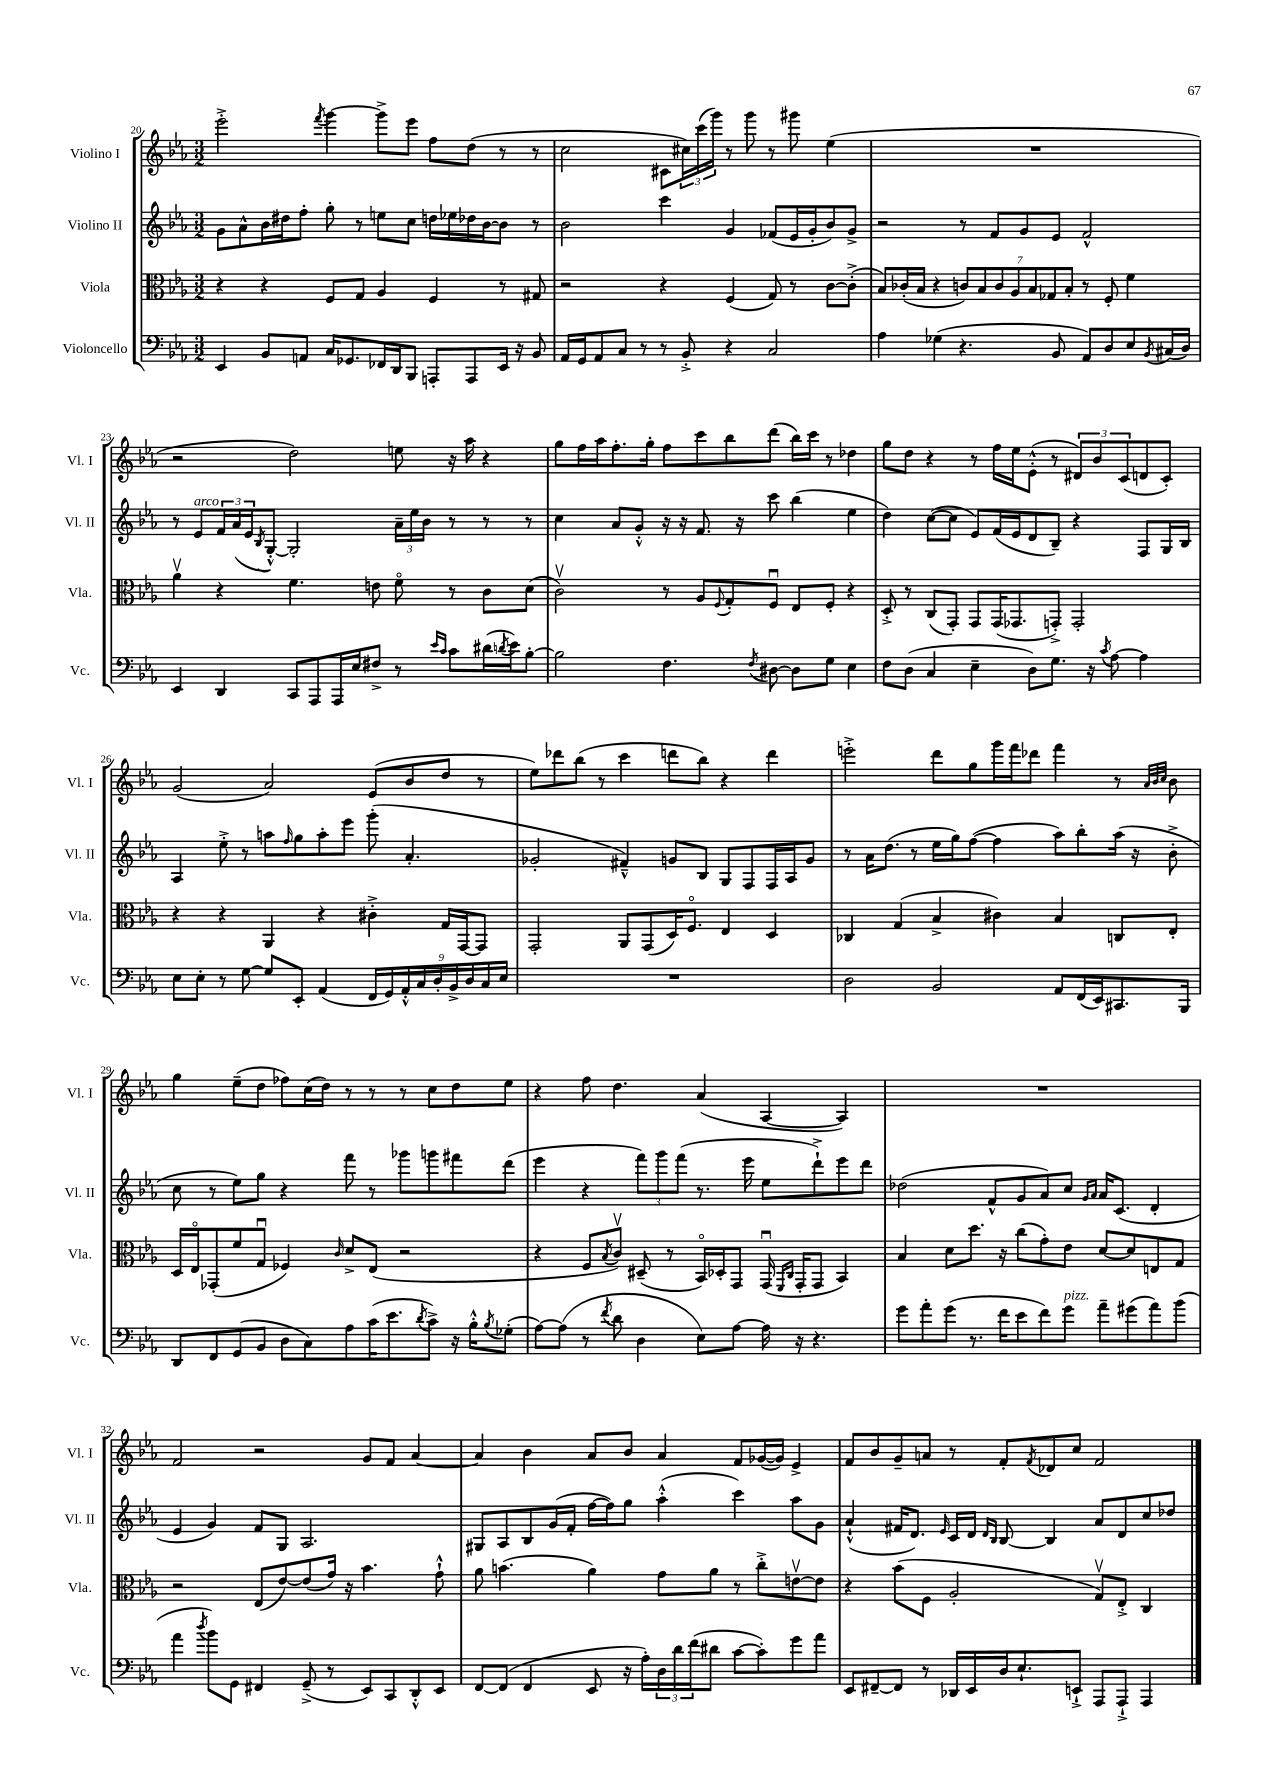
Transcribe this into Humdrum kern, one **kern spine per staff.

**kern	**kern	**kern	**kern
*part4	*part3	*part2	*part1
*staff4	*staff3	*staff2	*staff1
*I"Violoncello	*I"Viola	*I"Violino II	*I"Violino I
*I'Vc.	*I'Vla.	*I'Vl. II	*I'Vl. I
*clefF4	*clefC3	*clefG2	*clefG2
*k[b-e-a-]	*k[b-e-a-]	*k[b-e-a-]	*k[b-e-a-]
*M3/2	*M3/2	*M3/2	*M3/2
=20	=20	=20	=20
4EE-/	4r	8g\L	2eee-'^\
.	.	8a-^^\	.
8BB-/L	4r	16b-\L	.
.	.	16dd#X\J	.
8AAn/J	.	8ff'\J	.
.	.	.	8qfff/
16C/KL	8F/L	8gg'\	[4ggg\
8.GG-X/	.	.	.
.	8G/J	8r	.
16FF-X/L	4A-/	8een\L	8ggg^\L]
16DD/J	.	.	.
8BBB-/J	.	8cc\J	8eee-\J
8AAAn'/L	4F/	16ddn\LL	8ff\L
.	.	16ee-X\	.
8AAA/	.	16dd-X\	(8dd\J
.	.	[16b-\J	.
16EE-/Jk	8r	8b-\J]	8r
16r	.	.	.
8BB-/	8G#X/	8r	8r
=21	=21	=21	=21
16AA-/LL	2r	2b-\	2cc\
16GG/J	.	.	.
8AA-/	.	.	.
8C/J	.	.	.
8r	.	.	.
8r	4r	4ccc\	8c#X\L
8BB-'^/	.	.	24cc#X\L)
.	.	.	(24ccc\
.	.	.	24ggg\JJ)
4r	(4F/	4g/	8r
.	.	.	8ggg\
2C/	8G/)	(8f-X/L	8r
.	8r	16e-/L	8ggg#X\
.	.	16g'/J	.
.	[8c\L	8b-/)	(4ee-\
.	(8c'^\J]	8g^/J	.
=22	=22	=22	=22
4A-\	8B-/L)	2r	1.r
.	(16c-X'/L	.	.
.	16B-/JJ	.	.
(4G-X\	4r	.	.
4.r	14cn/L)	8r	.
.	14B-/	.	.
.	.	8f/L	.
.	14c/	.	.
.	14A-/	.	.
.	.	8g/	.
.	14B-/	.	.
.	14G-X/	.	.
8BB-/	.	8e-/J	.
.	14B-'/J	.	.
8AA-/L)	8r	2f^^/	.
8D/	8F'/	.	.
8E-/	4f\	.	.
8qBB-/	.	.	.
(16C#X/L	.	.	.
16D/JJ)	.	.	.
!!LO:LB:g=z
=23	=23	=23	=23
4EE-/	4a-v\	8r	2r
!	!	!LO:TX:a:i:t=arco	!
.	.	8e-/L	.
4DD/	4r	24f/L	.
.	.	(24a-/	.
.	.	24e-/J	.
.	.	8qB-/	.
.	.	[8G'^^/J)	.
8CC/L	4.f\	2G'/]	2dd\)
8AAA-/	.	.	.
16AAA-/L	.	.	.
16E-/J	.	.	.
8F#X^/J	8en\	.	.
8r	8f\	24a-~\LL	8een\
.	.	24ee-\	.
.	.	24b-\JJ	.
16qqe-/LL	.	.	.
16qqc/JJ	.	.	.
8c\L	8r	8r	16r
.	.	.	16aa-\
(16d#X\L	8c\L	8r	4r
8qdn/	.	.	.
16e-\J)	.	.	.
[8B-'\J	(8d\J	8r	.
=24	=24	=24	=24
2B-\]	2cv\)	4cc\	8gg\L
.	.	.	16ff\L
.	.	.	16aa-\J
.	.	8a-/L	8.ff'\
.	.	8g'^^/J	.
.	.	.	16gg'\Jk
4.F\	8r	16r	8ff\L
.	.	16r	.
.	8A-/L	8.f/	8ccc\
.	8qqF/	.	.
.	8G'/	.	8bb-\
.	.	16r	.
8qF/	.	.	.
[8D#X\	8Fu/J	8ccc\	(8ddd\J
8D#\L]	8E-/L	(4bb-\	16bb-\LL)
.	.	.	16ccc\JJ
8G\J	8F'/J	.	8r
4E-\	4r	4ee-\	4dd-X\
=25	=25	=25	=25
8F\L	8D'^/	4dd\)	8gg\L
(8D\J	8r	.	8dd\J
4C/	(8C/L	([8cc\L	4r
.	8GG'/J)	8cc\J]	.
4E-~\	8GG/L	8e-/L)	8r
.	(16GG/K	(16f/L	16ff\LL
.	8.GG-X/	16e-/J	16ee-\J
8D\L)	.	8d/	(8e-'^^\J
8.G\J	8GGn'^/J)	8B-~/J)	8r
.	2GG'/	4r	12d#X/L)
16r	.	.	.
.	.	.	12b-/
8qc/	.	.	.
[8A-\	.	.	.
.	.	.	(12c/
4A-\]	.	8F/L	8dn/
.	.	16G/L	8c'/J)
.	.	16B-/JJ	.
!!LO:LB:g=z
=26	=26	=26	=26
8E-\L	4r	4A-/	(2g/
8E-'\J	.	.	.
8r	4r	8ee-'^\	.
[8G\	.	8r	.
8G/L]	4AA-/	8aan\L	2a-/)
.	.	16qqff/	.
8EE-'/J	.	8gg\	.
(4AA-/	4r	8aa'\	.
.	.	8eee-\J	.
18FF/LL	4c#X'^\	(8ggg'\	(8e-/L
18GG/)	.	.	.
18AA-'^^/	.	.	.
.	.	4.a-'/	8b-/
18C/	.	.	.
18D'/	.	.	.
.	16G/LL	.	8dd/J
18BB-^/	.	.	.
.	[16GG/J	.	.
18D/	.	.	.
.	8GG/J]	.	8r
18C/	.	.	.
18E-/JJ	.	.	.
=27	=27	=27	=27
1.r	2GG'/	2g-X'/	8ee-\L)
.	.	.	8ddd-X\
.	.	.	(8bb-\J
.	.	.	8r
.	8AA-/L	4f#X~^^/)	4ccc\
.	(8GG/	.	.
.	16D/K)	8gn/L	8dddn\L
.	8.F/J	.	.
.	.	8B-/J	8bb-\J)
.	4E-/	8G/L	4r
.	.	8F/	.
.	4D/	16F/L	4ddd\
.	.	16A-/J	.
.	.	8g/J	.
=28	=28	=28	=28
2D\	4C-X/	8r	2eeen'^\
.	.	16a-\KL	.
.	.	(8.dd\J	.
.	(4G/	.	.
.	.	8r	.
2BB-/	4B-^/	16ee-\LL	8ddd\L
.	.	16gg\J)	.
.	.	([8ff\J	8gg\
.	4c#X\)	4ff\]	16ggg\L
.	.	.	16fff\J
.	.	.	8ddd-X\J
8AA-/L	4B-/	8aa-\L)	4fff\
(16FF/L	.	8bb-'\	.
16EE-/J)	.	.	.
8.CC#X/	8Cn/L	(16aa-\Jk	8r
.	.	16r	.
.	.	.	32qqa-/LLL
.	.	.	32qqb-/
.	.	.	32qqcc/JJJ
.	8E-'/J	8b-'^\	8b-\
16BBB-/Jk	.	.	.
!!LO:LB:g=z
=29	=29	=29	=29
8DD/L	16D/LL	8cc\	4gg\
.	16E-/J	.	.
8FF/	(8GG-X'/	8r	.
(8GG/	8f/	8ee-\L)	(8ee-~\L
8BB-/J	8Gu/J	8gg\J	8dd\J
8D\L	4F-X/)	4r	8ff-X\L)
8C\)	.	.	(16cc\L
.	.	.	16dd\JJ)
.	16qqc/	.	.
8A-\	8d^/L	8fff\	8r
(16c\K	(8E-/J	8r	8r
8.e-\	.	.	.
.	2r	8ggg-X\L	8r
8qd/	.	.	.
8c^\J)	.	8gggn\	8cc\L
16r	.	8fff#X\	8dd\
16B-'^^\KL	.	.	.
8qB-/	.	.	.
(8G-X'\J	.	(8ddd\J	8ee-\J
=30	=30	=30	=30
[8A-\L)	4r	4eee-\	4r
(8A-\J]	.	.	.
8r	8F/L	4r	8ff\
8qf/	8qB-/	.	.
8d\	8cv/J)	.	4.dd\
4D\	(8D#X~/	12fff\L)	.
.	.	12ggg\	.
.	8r	.	.
.	.	(12fff\J	.
8E-\L)	16BB-/LL)	8.r	(4a-/
.	16D-X'/J	.	.
[8A-\J	8GG/J	.	.
.	.	16eee-\	.
16A-\]	(16GGu/	8ee-\L	[4A-/
.	16qqFF/LL	.	.
.	16qqC/JJ	.	.
16r	16GG'/KL	.	.
4.r	8GG/J	8ddd`^\)	.
.	4BB-/)	8eee-\	4A-/])
.	.	8ddd\J	.
=31	=31	=31	=31
8g\L	4B-/	(2dd-X\	1.r
8a-'\	.	.	.
(8g\J	8d\L	.	.
8.r	8.dd\J	.	.
.	.	8f^^/L	.
16f\KL	16r	.	.
8e-\	(8cc\L	8g/	.
8f\)	8g'\)	8a-/)	.
!LO:TX:a:i:t=pizz.	!	!	!
8g\J	8e-\J	8cc/J	.
.	.	16qqg/LL	.
.	.	16qqa-/JJ	.
8a-~\L	[8d/L	16a-/KL	.
.	.	(8.c/J	.
(8g#X\	8d/]	.	.
8a-\)	8En/	4d'/	.
(8b-\J	8G/J	.	.
!!LO:LB:g=z
=32	=32	=32	=32
4a-\	2r	4e-/	2f/
8qdd/	.	.	.
8b-\L)	.	4g/)	.
8GG\J	.	.	.
4FF#X/	(8E-/L	8f/L	2r
.	[8e-/)	8G/J	.
(8GG~^/	(8e-/]	2.A-/	.
8r	16g/Jk)	.	.
.	16r	.	.
8EE-/L)	4.b-\	.	8g/L
8CC/	.	.	8f/J
8DD'^^/	.	.	[4a-/
8EE-/J	8g`^^\	.	.
=33	=33	=33	=33
[8FF/L	8a-\	8G#X/L	4a-/]
(8FF/J]	(4.bn\	8A-/	.
4FF/	.	8B-/	4b-\
.	.	(16g/L	.
.	.	16f'/JJ	.
8EE-/	4a-\)	[16ff\LL	8a-/L
.	.	16ff\J])	.
16r	.	8gg\J	8b-/J
16A-'\LL)	.	.	.
24D\	8g\L	(4aa-'^^\	4a-/
24d\	.	.	.
(24f\J	.	.	.
8d#X\J	8a-\J	.	.
[8c\L	8r	4ccc\)	8f/L
8c'\])	8cc'^\L	.	([16g-X/L
.	.	.	16g-/JJ])
8g\	[8env\	8aa-\L	4e-^/
8a-\J	8e\J]	8g\J	.
=34	=34	=34	=34
8EE-/L	4r	(4a-`^^/	8f/L
[8FF#X~/	.	.	8b-/
8FF#/J]	(8b-\L	16f#X/KL	8g~/
.	.	8.d/J)	.
8r	8F\J	.	8an/J
.	.	16qqe-/	.
16DD-X/LL	2A-'/	16c/LL	8r
16EE-/	.	16d/JJ	.
.	.	16qqd/LL	.
.	.	16qqB-/JJ	.
16D/J	.	[8B-/	8f'/L
8.E-`/	.	.	.
.	.	.	8qf/
.	.	4B-/]	8d-X/
8EEn`^/J	.	.	8cc/J
8AAA-/L	8Gv/L)	8a-/L	2f/
8AAA-`^/J	8E-'^/J	8d/	.
4AAA-/	4C/	8cc/	.
.	.	8dd-X/J	.
==	==	==	==
*-	*-	*-	*-
